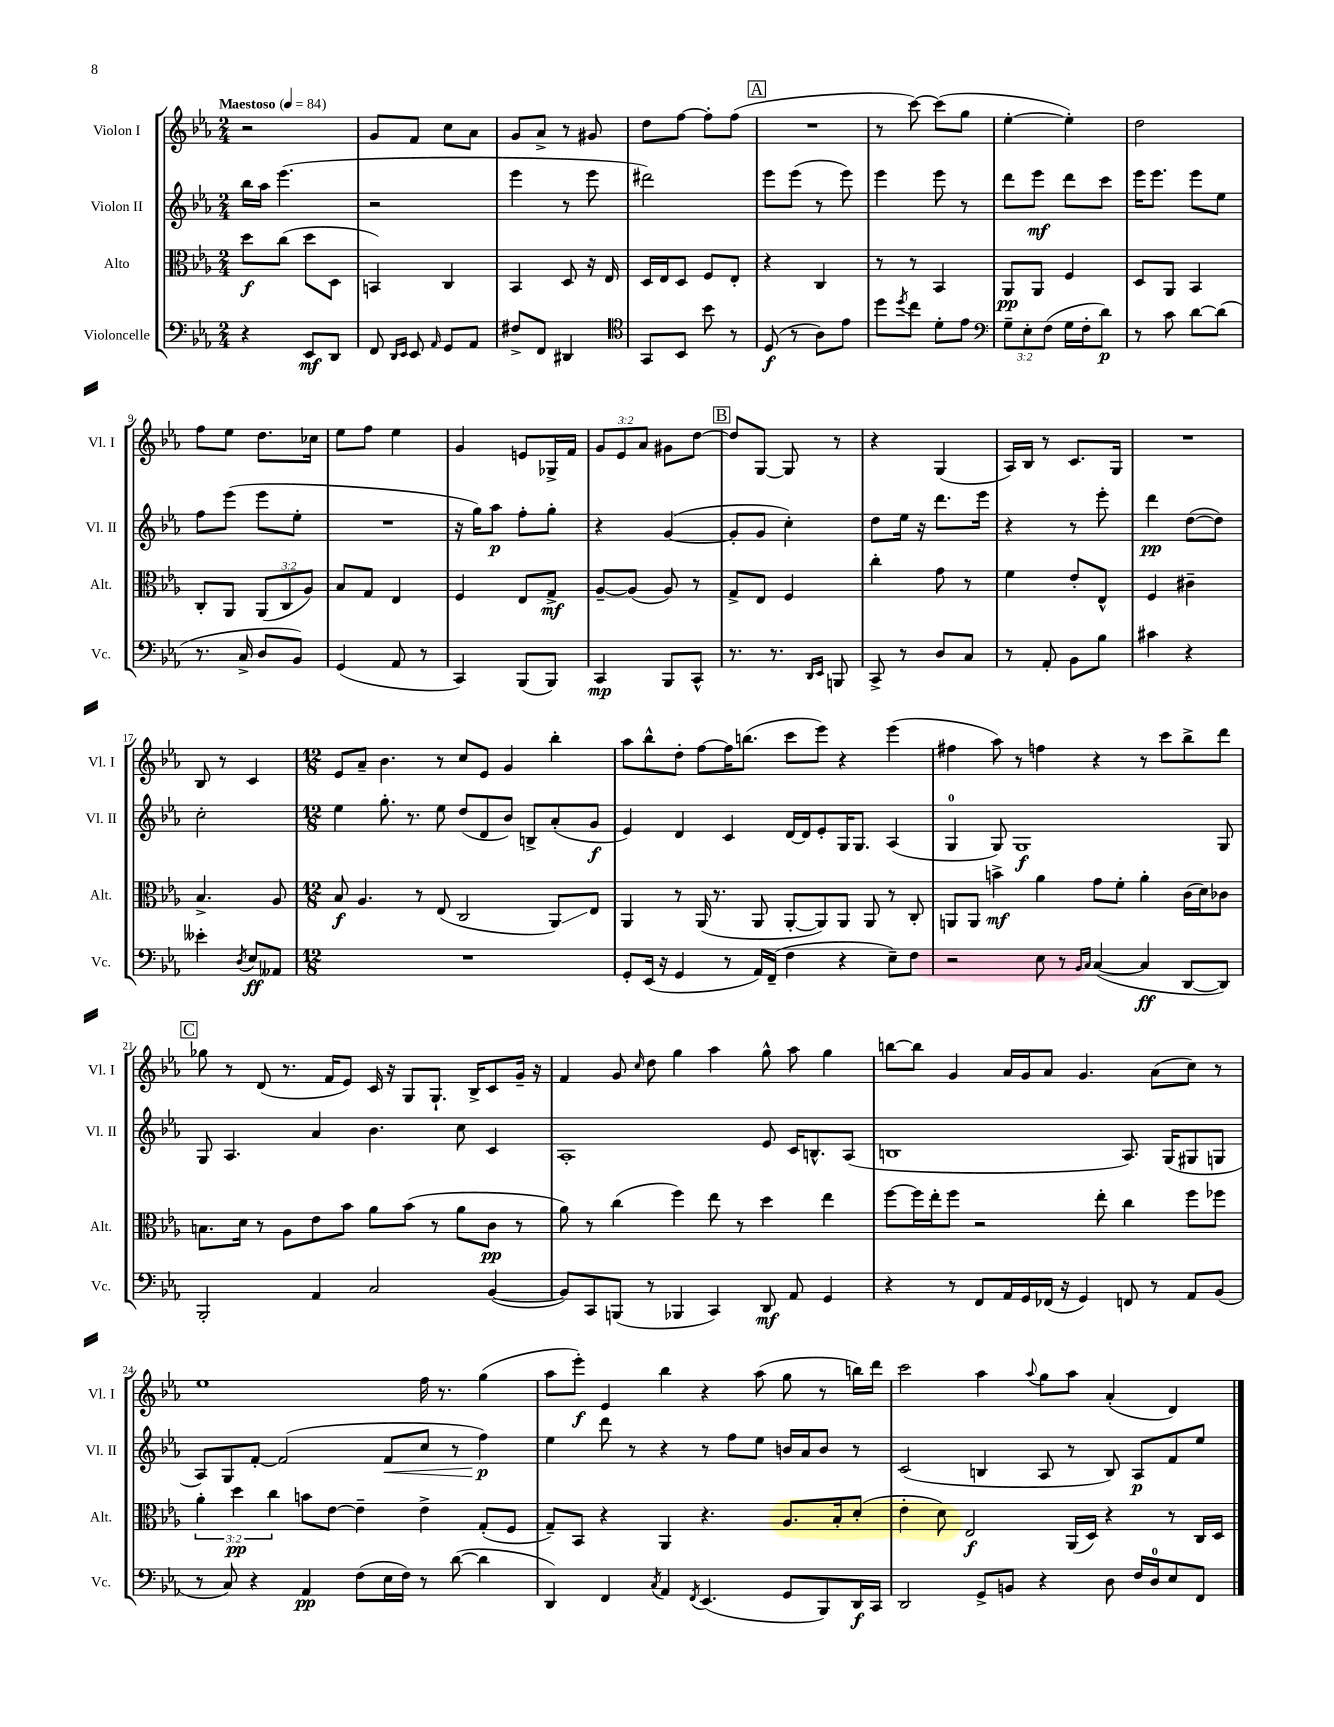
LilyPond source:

<<
\new StaffGroup <<
\new Staff = "s0" \with { instrumentName = "Violon I" shortInstrumentName = "Vl. I" } {
    \clef treble \key ees \major \numericTimeSignature \time 2/4 \override Staff.TupletNumber.text = #tuplet-number::calc-fraction-text \tempo "Maestoso" 4 = 84
    r2 |
    g'8 f'8 c''8 aes'8 |
    g'8 aes'8-> r8 gis'8 |
    d''8 f''8~ f''8-. f''8( |
    \mark \markup { \box "A" } R2 |
    r8 c'''8~) c'''8( g''8 |
    ees''4~-. ees''4-.) |
    d''2 |
    f''8 ees''8 d''8. ces''16 |
    ees''8 f''8 ees''4 |
    g'4 e'8 ges16-> f'16 |
    \tuplet 3/2 { g'8 ees'8 aes'8 } gis'8 d''8~ |
    \mark \markup { \box "B" } d''8 g8~ g8 r8 |
    r4 g4( |
    aes16) bes16 r8 c'8. g16 |
    R2 |
    bes8 r8 c'4 |
    \numericTimeSignature \time 12/8 ees'8 aes'8-- bes'4. r8 c''8 ees'8 g'4 bes''4-. |
    aes''8 bes''8-^ d''8-. f''8~ f''16 b''8.( c'''8 ees'''8) r4 ees'''4( |
    fis''4 aes''8) r8 f''4 r4 r8 c'''8 bes''8-> d'''8 |
    \mark \markup { \box "C" } ges''8 r8 d'8( r8. f'16 ees'8) c'16 r16 g8 g8.-! bes16-> c'8 g'16-- r16 |
    f'4 g'8 \grace { c''16 } d''8 g''4 aes''4 g''8-^ aes''8 g''4 |
    b''8~ b''8 g'4 aes'16 g'16 aes'8 g'4. aes'8( c''8) r8 |
    ees''1 f''16 r8. g''4( |
    aes''8 ees'''8-.\f) ees'4 bes''4 r4 aes''8( g''8 r8 b''16) d'''16 |
    c'''2 aes''4 \appoggiatura { aes''8 } g''8 aes''8 aes'4-.( d'4) \bar "|." |
}
\new Staff = "s1" \with { instrumentName = "Violon II" shortInstrumentName = "Vl. II" } {
    \clef treble \key ees \major \numericTimeSignature \time 2/4
    bes''16 aes''16 ees'''4.( |
    r2 |
    ees'''4 r8 ees'''8 |
    dis'''2) |
    \mark \markup { \box "A" } ees'''8 ees'''8( r8 ees'''8) |
    ees'''4 ees'''8 r8 |
    d'''8 ees'''8\mf d'''8 c'''8 |
    ees'''16 ees'''8. ees'''8 ees''8 |
    f''8 ees'''8( ees'''8 ees''8-. |
    R2 |
    r16 g''16) aes''8\p f''8-. g''8-. |
    r4 g'4~( |
    \mark \markup { \box "B" } g'8-. g'8 c''4-.) |
    d''8 ees''16 r16 d'''8. ees'''16 |
    r4 r8 ees'''8-. |
    d'''4\pp d''8~( d''8) |
    c''2-. |
    \numericTimeSignature \time 12/8 ees''4 g''8.-. r8. ees''8 d''8( d'8 bes'8) b8-> aes'8-.( g'8\f |
    ees'4) d'4 c'4 d'16~ d'16 ees'8-. g16 g8. aes4( |
    g4-0 g8) g1\f g8 |
    \mark \markup { \box "C" } g8 aes4. aes'4 bes'4. c''8 c'4 |
    aes1-. ees'8 c'16 b8.-^ aes8( |
    b1 aes8.) g16( gis8 g8 |
    aes8) g8 f'8~-. f'2( f'8\< c''8 r8 f''4\p\!) |
    ees''4 d'''8 r8 r4 r8 f''8 ees''8 b'16 aes'16 b'8 r8 |
    c'2( b4 aes8 r8 b8) aes8\p f'8 ees''8 \bar "|." |
}
\new Staff = "s2" \with { instrumentName = "Alto" shortInstrumentName = "Alt." } {
    \clef alto \key ees \major \numericTimeSignature \time 2/4 \override Staff.TupletNumber.text = #tuplet-number::calc-fraction-text
    d''8\f c''8( d''8 d8 |
    b,4) c4 |
    bes,4 d8 r16 ees16 |
    d16 ees16 d8 f8 ees8-. |
    \mark \markup { \box "A" } r4 c4 |
    r8 r8 bes,4 |
    aes,8\pp aes,8 f4 |
    d8 aes,8 bes,4 |
    c8-. aes,8 \tuplet 3/2 { aes,8( c8 aes8) } |
    bes8 g8 ees4 |
    f4 ees8 g8->\mf |
    aes8~-- aes8( aes8) r8 |
    \mark \markup { \box "B" } g8-> ees8 f4 |
    c''4-. g'8 r8 |
    f'4 ees'8-. ees8-^ |
    f4 cis'4-- |
    bes4.-> aes8 |
    \numericTimeSignature \time 12/8 bes8\f aes4. r8 ees8( c2 aes,8\glissando) ees8 |
    aes,4 r8 aes,16( r8. aes,8 aes,8~-. aes,8) aes,8 aes,8 r8 c8-. |
    a,8 a,8 b'4->\mf aes'4 g'8 f'8-. aes'4-. c'16( d'16) ces'8 |
    \mark \markup { \box "C" } b8. d'16 r8 aes8 ees'8 bes'8 aes'8 bes'8( r8 aes'8 c'8\pp r8 |
    aes'8) r8 c''4( f''4) ees''8 r8 d''4 ees''4 |
    f''8~ f''16 ees''16-. f''8 r2 ees''8-. c''4 f''8 fes''8 |
    \tuplet 3/2 { aes'4-. d''4\pp c''4 } b'8 ees'8~ ees'4-- ees'4-> g8-.( f8 |
    g8--) bes,8 r4 aes,4 r4. aes8. bes16-. d'8-.( |
    ees'4-. d'8) ees2\f aes,16( d16) r4 r8 c16 d16 \bar "|." |
}
\new Staff = "s3" \with { instrumentName = "Violoncelle" shortInstrumentName = "Vc." } {
    \clef bass \key ees \major \numericTimeSignature \time 2/4 \override Staff.TupletNumber.text = #tuplet-number::calc-fraction-text
    r4 ees,8\mf d,8 |
    f,8 \grace { d,16 ees,16 } ees,8 \grace { aes,16 } g,8 aes,8 |
    fis8-> f,8 dis,4 |
    \clef tenor g,8 bes,8 bes'8 r8 |
    \mark \markup { \box "A" } d8\f( r8 aes8) ees'8 |
    d''8 \acciaccatura { d''8 } c''8 d'8-. ees'8 |
    \clef bass \tuplet 3/2 { g8-- ees8-. f8( } g16 f16-. d'8\p) |
    r8 c'8 d'8~ d'8( |
    r8. c16-> d8 bes,8) |
    g,4( aes,8 r8 |
    c,4) bes,,8( bes,,8) |
    c,4\mp bes,,8 c,8-^ |
    \mark \markup { \box "B" } r8. r8. \grace { d,16 ees,16 } b,,8 |
    c,8-> r8 d8 c8 |
    r8 aes,8-. bes,8 bes8 |
    cis'4 r4 |
    eeses'4-. \acciaccatura { d8 } ees8\ff aeses,8 |
    \numericTimeSignature \time 12/8 R1. |
    g,8-. ees,16( r16 g,4 r8 aes,16) f,16--( f4 r4 ees8--) f8 |
    r2 ees8 r8 \grace { bes,16 c16 } c4~( c4\ff d,8~ d,8) |
    \mark \markup { \box "C" } bes,,2-. aes,4 c2 bes,4~( |
    bes,8) c,8 b,,8( r8 bes,,4 c,4) d,8\mf aes,8 g,4 |
    r4 r8 f,8 aes,16 g,16 fes,16( r16 g,4) f,8 r8 aes,8 bes,8( |
    r8 c8) r4 aes,4\pp f8( ees16 f16) r8 d'8~( d'4 |
    d,4) f,4 \acciaccatura { c8 } aes,4 \acciaccatura { f,8 } ees,4.( g,8 bes,,8) d,16\f c,16 |
    d,2 g,8-> b,8 r4 d8 f16 d16-0 ees8 f,8 \bar "|." |
}
>>
>>
